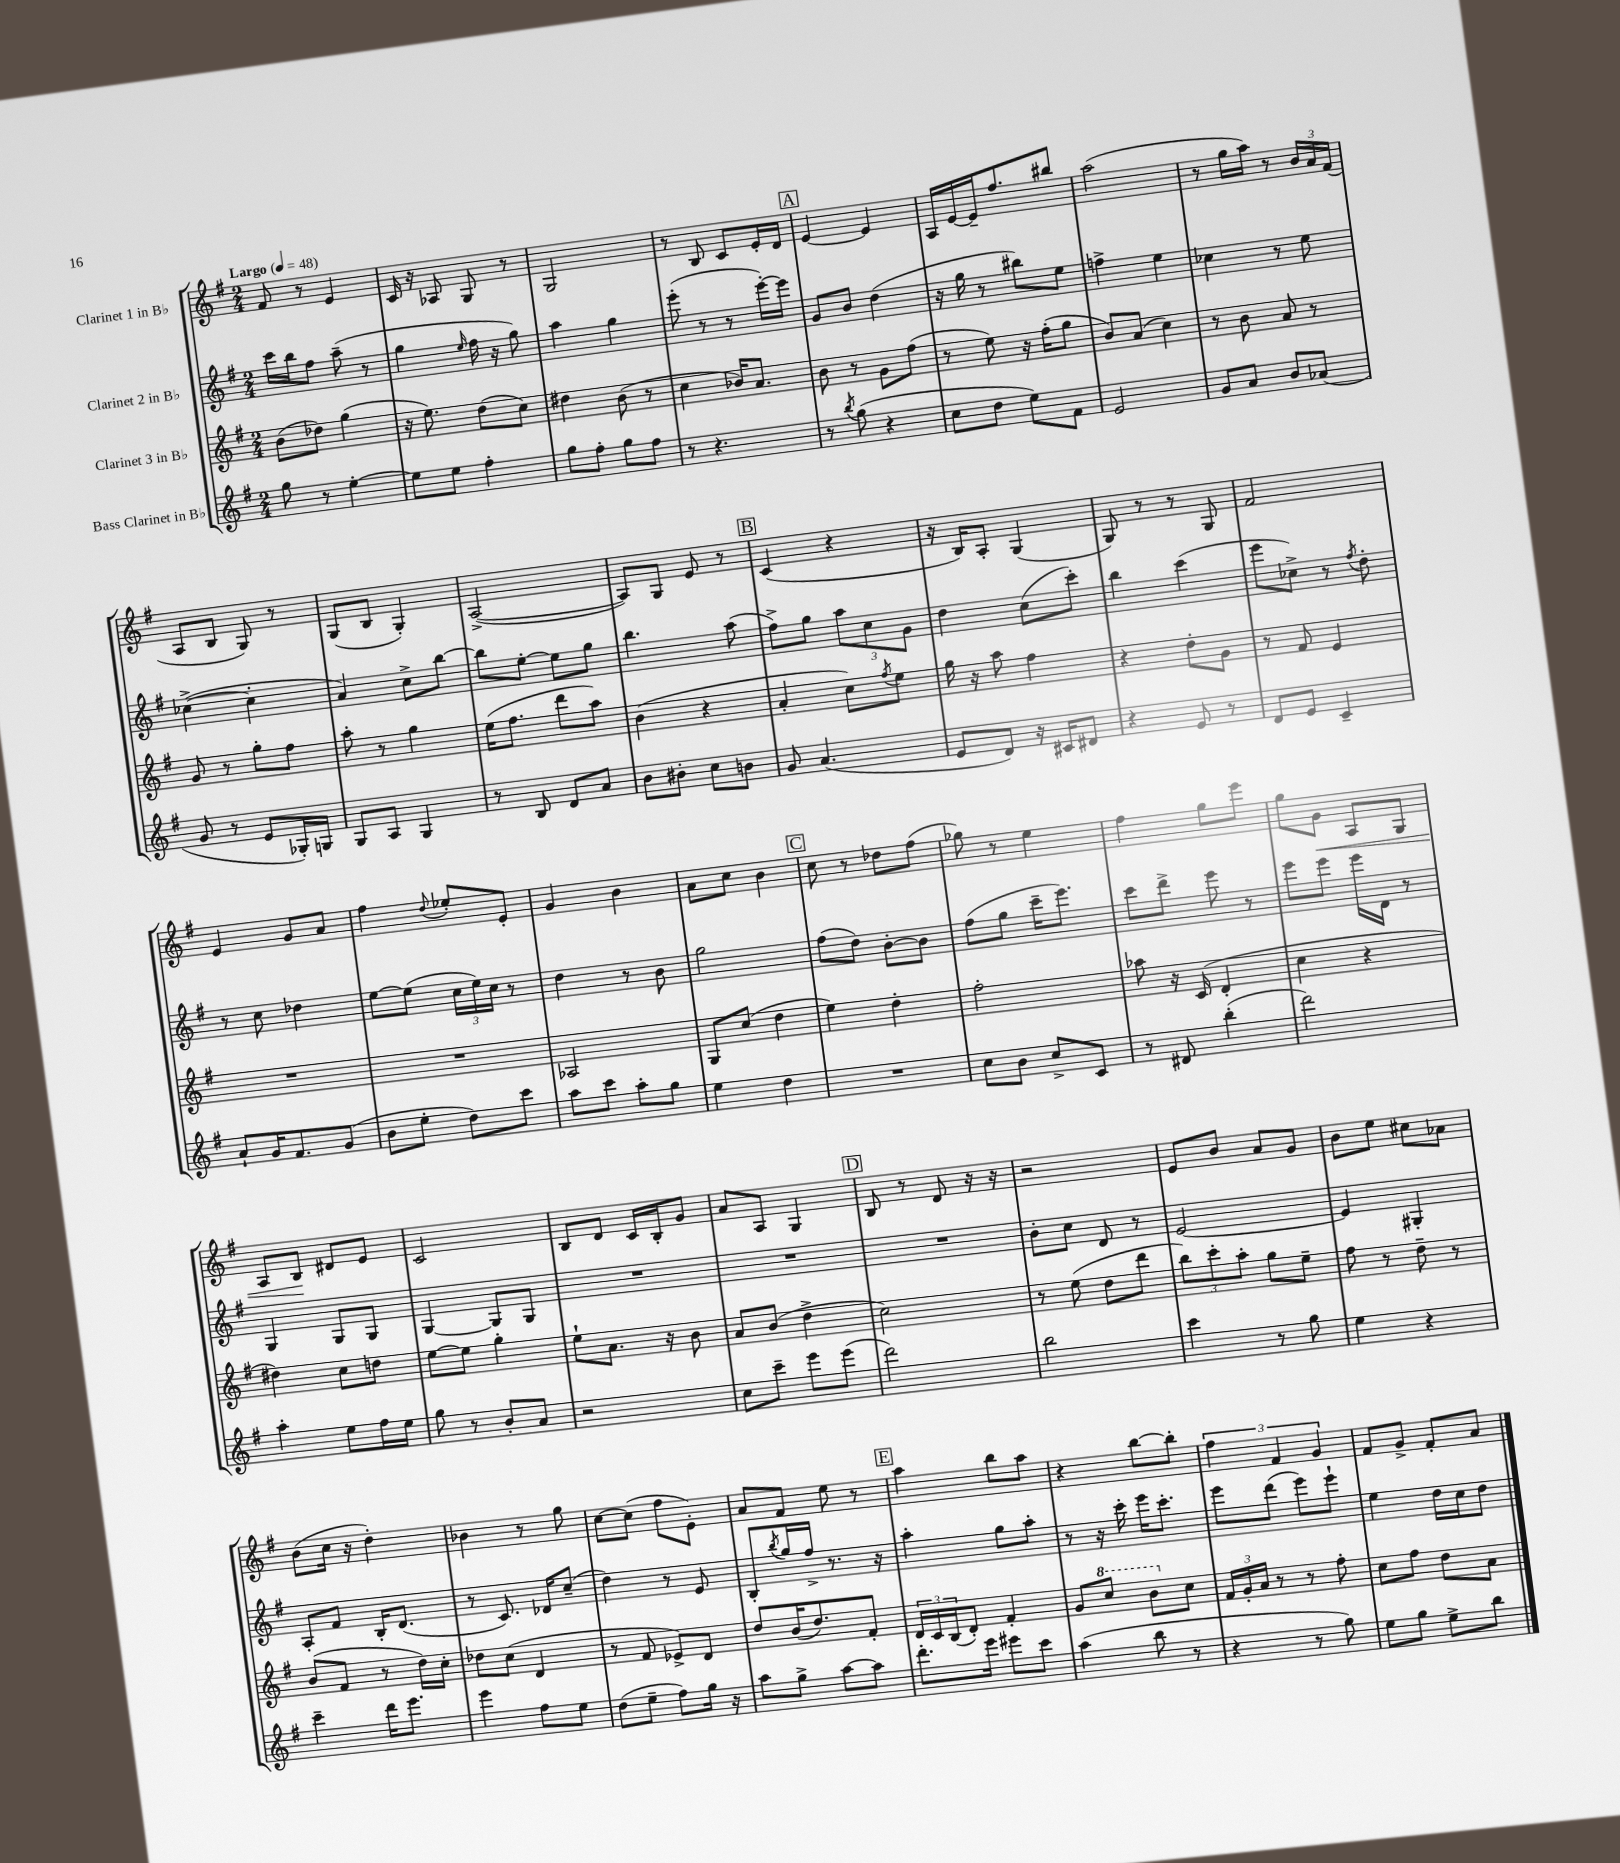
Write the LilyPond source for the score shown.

<<
\new StaffGroup <<
\new Staff = "s0" \with { instrumentName = "Clarinet 1 in Bb" } {
    \clef treble \key g \major \numericTimeSignature \time 2/4 \tempo "Largo" 4 = 48
    fis'8 r8 e'4 |
    c'16 r16 aes8 g8 r8 |
    g2 |
    r8 b8 c'8 e'16-. d'16 |
    \mark \markup { \box "A" } e'4~ e'4 |
    a16 e'16~ e'16-- fis''8. bis''8 |
    a''2( |
    r8 g''16 a''16) r8 \tuplet 3/2 { b'16 a'16 fis'16( } |
    a8 b8 g8) r8 |
    g8( b8 g4-.) |
    a2~->( |
    a8) g8 e'8 r8 |
    \mark \markup { \box "B" } c'4( r4 |
    r16 b16) a8-. g4( |
    g8) r8 r8 g8 |
    fis'2 |
    e'4 g'8 a'8 |
    fis''4 \appoggiatura { d''8 } ees''8-. e'8-. |
    g'4 b'4 |
    a'8 c''8 b'4 |
    \mark \markup { \box "C" } c''8 r8 des''8 fis''8( |
    ges''8) r8 e''4 |
    fis''4 g''8 e'''8 |
    g''8 g'8\< a8 g8 |
    a8 b8\! dis'8 e'8 |
    c'2 |
    b8 d'8 c'16 b16-. g'8 |
    a'8 a8 g4 |
    \mark \markup { \box "D" } b8 r8 d'8 r16 r16 |
    r2 |
    e'8 b'8 a'8 g'8 |
    b'8 e''8 cis''8 aes'8 |
    b'8( c''16 r16 d''4-.) |
    bes'4 r8 g''8 |
    c''8~ c''8( fis''8 e'8-.) |
    a'8 fis'8 e''8 r8 |
    \mark \markup { \box "E" } a''4 b''8 a''8 |
    r4 b''8~ b''8-. |
    \tuplet 3/2 { fis''4 fis'4 g'4 } |
    fis'8 g'8-> fis'8-. a'8 \bar "|." |
}
\new Staff = "s1" \with { instrumentName = "Clarinet 2 in Bb" } {
    \clef treble \key g \major \numericTimeSignature \time 2/4
    c'''16 b''16 fis''8 a''8--( r8 |
    g''4 \grace { e''16 } fis''16 r16 g''8) |
    a''4 g''4 |
    e'''8-.( r8 r8 e'''16~-.) e'''16 |
    \mark \markup { \box "A" } g'8 b'8 d''4( |
    r16 g''16 r8 bis''8) e''8 |
    f''4-> e''4 |
    ces''4 r8 e''8 |
    ces''4~->( ces''4-. |
    a'4) c''8-> b''8~ |
    b''8 e''8~-. e''8 g''8 |
    b''4. a''8( |
    \mark \markup { \box "B" } fis''8->) g''8 \tuplet 3/2 { a''8 c''8 g'8 } |
    d''4 c''8( c'''8-.) |
    b''4 c'''4( |
    e'''8 ces''8->) r8 \acciaccatura { fis''8 } d''8-. |
    r8 c''8 des''4 |
    e''8~ e''8( \tuplet 3/2 { c''16 e''16) c''16 } r8 |
    d''4 r8 b'8 |
    g''2 |
    \mark \markup { \box "C" } fis''8( d''8) b'8~-. b'8 |
    fis''8( g''8 c'''16-- e'''8.) |
    c'''8 d'''8-> e'''8 r8 |
    e'''8 e'''8 e'''16 d'16 r8 |
    g4 g8 g8 |
    g4~ g8 g8 |
    R2 |
    R2 |
    \mark \markup { \box "D" } R2 |
    b'8-. c''8 d'8 r8 |
    e'2~ |
    e'4 gis4-. |
    a8-. fis'8 b16-. d'8.( |
    r8 c'8.) des'16 c''8--( |
    d''4) r8 e'8 |
    b8-. \acciaccatura { b''8 } g''16 fis''16-> r8. r16 |
    \mark \markup { \box "E" } a''4-. g''8 a''8-. |
    r8 r16 c'''16-. e'''16 c'''8.-. |
    e'''8 d'''8( e'''8) e'''8-! |
    e''4 d''16 c''16 d''8 \bar "|." |
}
\new Staff = "s2" \with { instrumentName = "Clarinet 3 in Bb" } {
    \clef treble \key g \major \numericTimeSignature \time 2/4
    b'8( des''8) g''4( |
    r16 e''8.) d''8( c''8) |
    dis''4 b'8( r8 |
    c''4 bes'16) a'8. |
    \mark \markup { \box "A" } b'8 r8 g'8 fis''8( |
    r8 e''8) r16 fis''16-.( g''8 |
    b'8) a'8( c''4) |
    r8 b'8 a'8 r8 |
    g'8 r8 g''8-. fis''8 |
    a''8-. r8 g''4 |
    e''16( fis''8. d'''8 a''8) |
    b'4( r4 |
    \mark \markup { \box "B" } a'4-. c''8) \acciaccatura { fis''8 } e''8 |
    g''16 r16 a''8 fis''4 |
    r4 d''8-. g'8 |
    r8 fis'8 e'4 |
    R2 |
    R2 |
    aes2 |
    g8 c''8( d''4 |
    \mark \markup { \box "C" } e''4) d''4-. |
    fis''2-. |
    aes''8 r16 c'16( d'4-. |
    c''4 r4 |
    dis''4) c''8 d''8 |
    e''8~ e''8 g''4-. |
    e''8-! a'8. r16 b'8 |
    a'8 b'8( d''4-> |
    \mark \markup { \box "D" } c''2) |
    r8 e''8( d''8 d'''8 |
    \tuplet 3/2 { b''8) c'''8-. a''8-. } g''8 e''8-- |
    fis''8 r8 d''8-- r8 |
    b'8( fis'8 r8 d''16) c''16-. |
    des''8 c''8( d'4 |
    r8 fis'8 ees'8->) d'8 |
    d''8 b'16( d''8.) fis'8-. |
    \mark \markup { \box "E" } \tuplet 3/2 { d'16 c'16 b16( } d'8-.) fis'4-. |
    g'8 \ottava #1 c'''8 b''8 \ottava #0 c''8 |
    \tuplet 3/2 { fis'16 g'16-. a'16 } r8 r8 fis''8-. |
    c''8 fis''8 d''8 a'8 \bar "|." |
}
\new Staff = "s3" \with { instrumentName = "Bass Clarinet in Bb" } {
    \clef treble \key g \major \numericTimeSignature \time 2/4
    g''8 r8 e''4~-. |
    e''8 e''8 fis''4-. |
    g''8 fis''8-. g''8 fis''8 |
    r8 r4. |
    \mark \markup { \box "A" } r8 \acciaccatura { b''8 } g''8( r4 |
    c''8 d''8 e''8) fis'8 |
    e'2 |
    g'8 a'8 b'8 aes'8( |
    g'8 r8 e'8 ges16-.) g16 |
    g8 a8 g4 |
    r8 b8 d'8 a'8 |
    b'8 bis'8-. c''8 b'8 |
    \mark \markup { \box "B" } g'8 a'4.( |
    e'8 d'8) r16 cis'16 dis'8 |
    r4 e'8 r8 |
    d'8 e'8 c'4-- |
    a'8-! g'16 fis'8. g'8( |
    b'8 e''8-. d''8) c'''8 |
    a''8 c'''8 a''8-. g''8 |
    e''4 d''4 |
    \mark \markup { \box "C" } R2 |
    c''8 b'8 c''8-> c'8 |
    r8 dis'8 b''4-.( |
    d'''2) |
    a''4-. e''8 fis''16 e''16 |
    g''8 r8 b'8-. a'8 |
    r2 |
    c''8 c'''8-- e'''8 e'''8( |
    \mark \markup { \box "D" } d'''2) |
    b''2 |
    c'''4 r8 g''8 |
    e''4 r4 |
    c'''4-- d'''16 e'''8. |
    e'''4 fis''8 e''8 |
    d''8( e''8-- fis''8) g''16 r16 |
    a''8 g''8-> a''8~ a''8 |
    \mark \markup { \box "E" } d'''8.-. e'''16 eis'''8 c'''8 |
    a''4( b''8 r8 |
    r4 r8 g''8) |
    e''8 g''8 e''8-> b''8 \bar "|." |
}
>>
>>
\layout { \context { \Score \remove "Bar_number_engraver" } }
